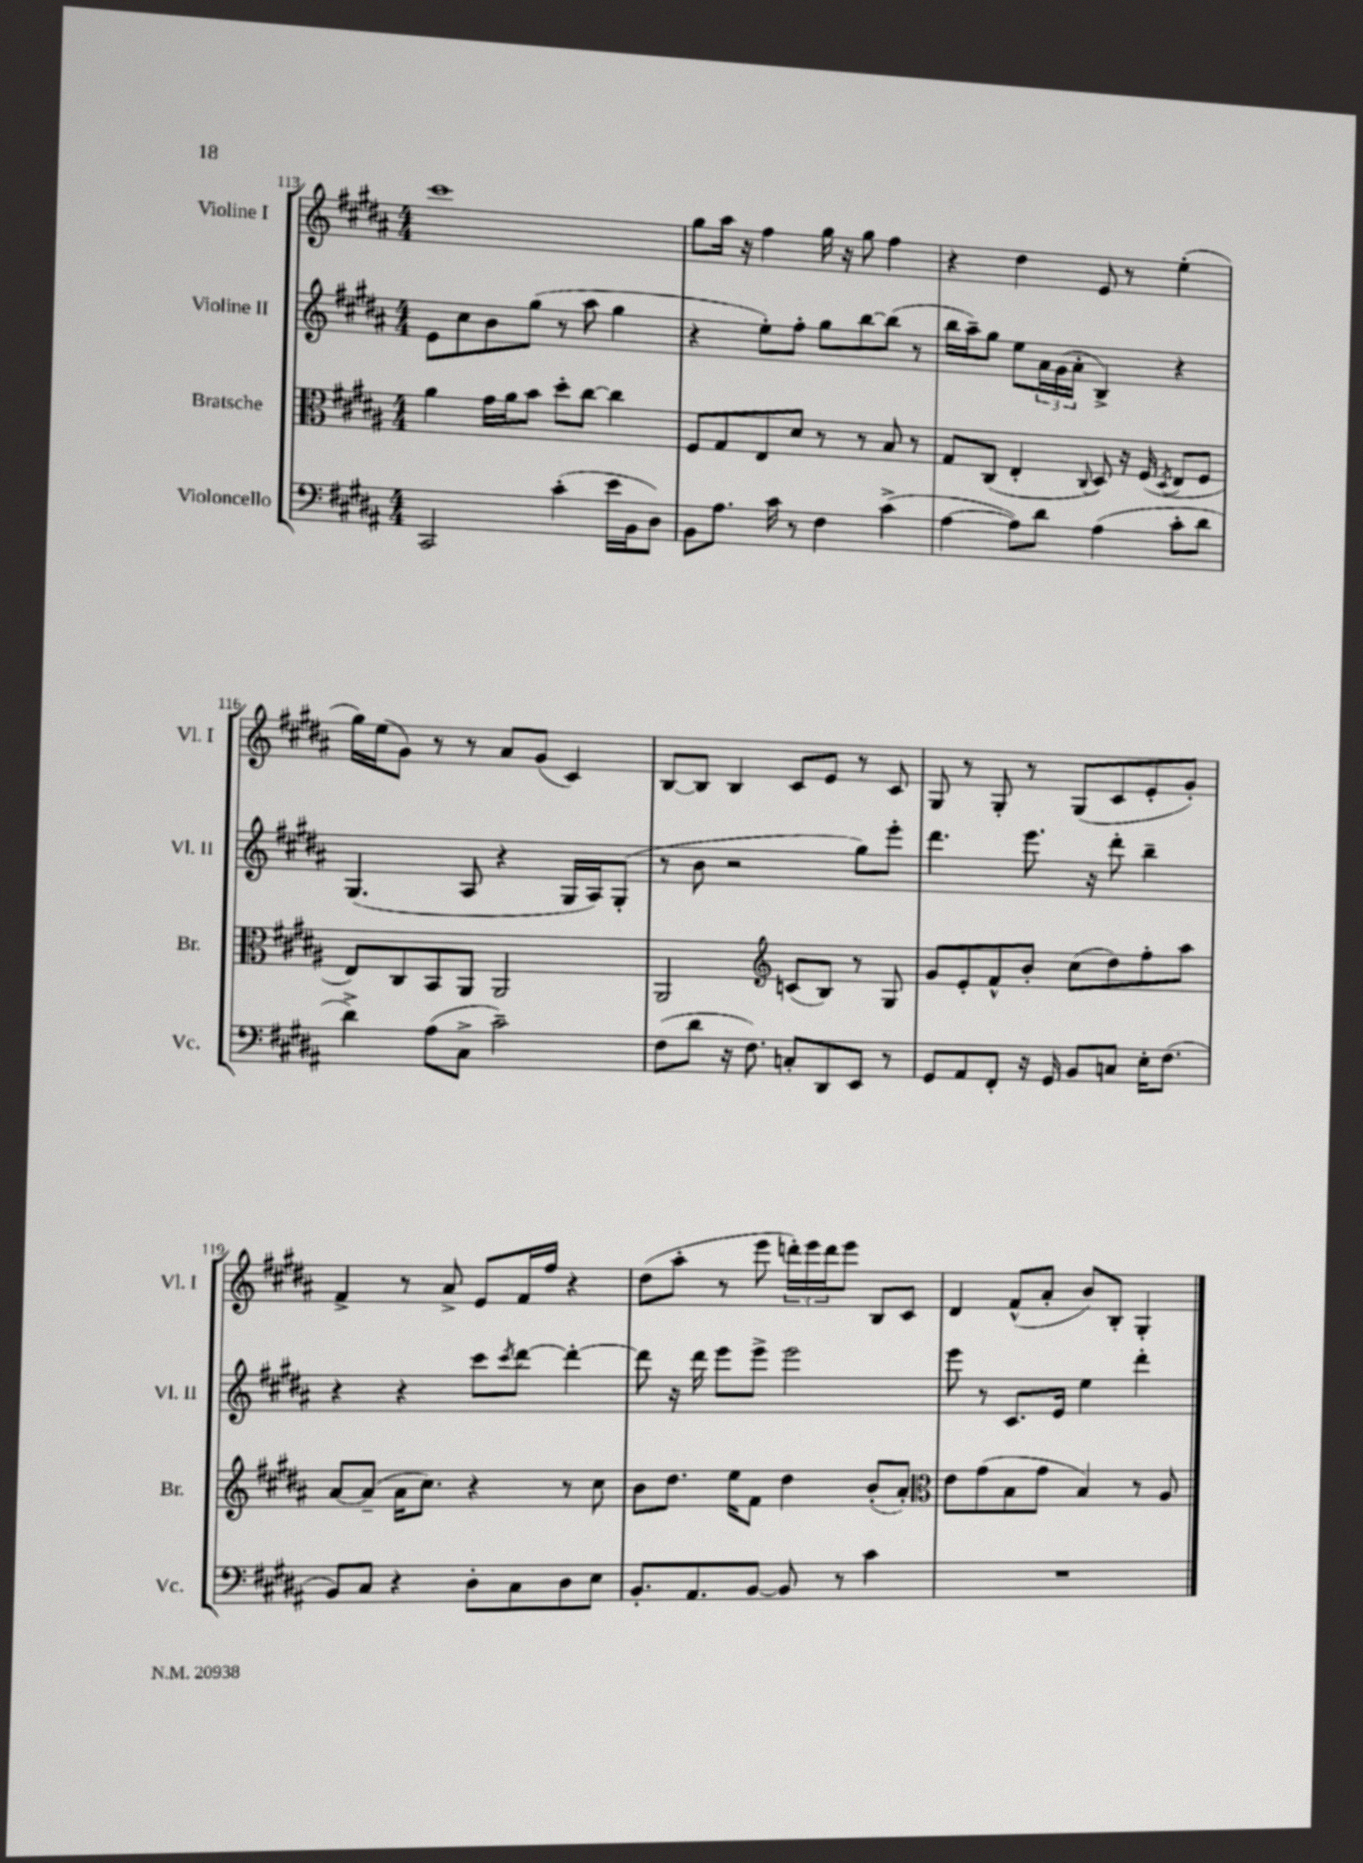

**kern	**kern	**kern	**kern
*staff4	*staff3	*staff2	*staff1
*clefF4	*clefC3	*clefG2	*clefG2
*k[f#c#g#d#a#]	*k[f#c#g#d#a#]	*k[f#c#g#d#a#]	*k[f#c#g#d#a#]
*M4/4	*M4/4	*M4/4	*M4/4
2CC#	4a#	8e	1ccc#
.	.	8cc#	.
.	16g#	8b	.
.	16a#	.	.
.	8b	(8gg#	.
(4c#'	8dd#'	8r	.
.	[8cc#	8aa#	.
16e	4cc#]	4gg#	.
16BB	.	.	.
8D#)	.	.	.
=	=	=	=
8BB	8F#	4r	8gg#
8.A#	8G#	.	16aa#
.	.	.	16r
.	8E	8ee')	4ff#
16c#	.	.	.
8r	8d#	8ff#'	.
4F#	8r	8gg#	16gg#
.	.	.	16r
.	8r	[8bb	8gg#
(4c#^	8B	(8bb]	4ff#
.	8r	8r	.
=	=	=	=
[4A#	8G#	16bb	4r
.	.	16aa#~)	.
.	(8C#	8gg#	.
8A#])	4E'	8ee	4dd#
8d#	.	24a#	.
.	.	(24g#	.
.	.	24a#'	.
.	8qqC#	.	.
(4A#	8D#)	4B^)	8e
.	16r	.	8r
.	(16F#	.	.
.	8qD#	.	.
8c#'	8E	4r	(4ee'
8d#	8F#	.	.
=	=	=	=
4d#^)	8E)	(4.G#	16gg#)
.	.	.	(16ee
.	8C#	.	8g#)
(8A#	8BB	.	8r
8C#^	8AA#	8A#	8r
2c#~)	2AA#	4r	8a#
.	.	.	(8g#
.	.	16G#	4c#)
.	.	16A#)	.
.	.	(8G#'	.
=	=	=	=
(8F#	2AA#	8r	[8B
8d#	.	8b	8B]
16r	.	2r	4B
8.F#)	.	.	.
*	*clefG2	*	*
8C'	(8c	.	8c#
8DD#	8B)	.	8e
8EE	8r	8gg#)	8r
8r	8G#	8eee'	8c#
=	=	=	=
8GG#	8g#	4.ddd#	8G#
8AA#	8e'	.	8r
8FF#'	8f#^^	.	8G#'
16r	8b'	8.eee	8r
16GG#	.	.	.
8BB	(8cc#	.	(8G#
.	.	16r	.
8C	8dd#)	8ddd#'	8c#
16E'	8ff#'	4bb~	8e'
(8.F#	.	.	.
.	8aa#	.	8g#')
=	=	=	=
8BB)	[8a#	4r	4f#^
8C#	(8a#~]	.	.
4r	16a#	4r	8r
.	8.cc#)	.	.
.	.	.	8a#^
8D#'	4r	8ccc#	8e
.	.	8qccc#	.
8C#	.	[8ddd#	16f#
.	.	.	16ff#
8D#	8r	4ddd#'_	4r
8E	8cc#	.	.
=	=	=	=
8.BB'	8b	8ddd#]	(8dd#
.	8.dd#	16r	8aa#'
8.AA#	.	16ddd#	.
.	.	8eee	8r
.	16ee	.	.
[8BB	8f#	8eee^	8eee
8BB]	4dd#	2eee	24ddd')
.	.	.	24eee
.	.	.	24ddd
8r	.	.	8eee
4c#	(8b'	.	8B
.	8a#')	.	8c#
=	=	=	=
*	*clefC3	*	*
1r	8e	8eee	4d#
.	(8g#	8r	.
.	8B	8.c#	(8f#^^
.	8g#	.	8a#'
.	.	16e	.
.	4B)	4ee	8b)
.	.	.	8B'
.	8r	4ddd#'	4G#'
.	8A#	.	.
==	==	==	==
*-	*-	*-	*-
